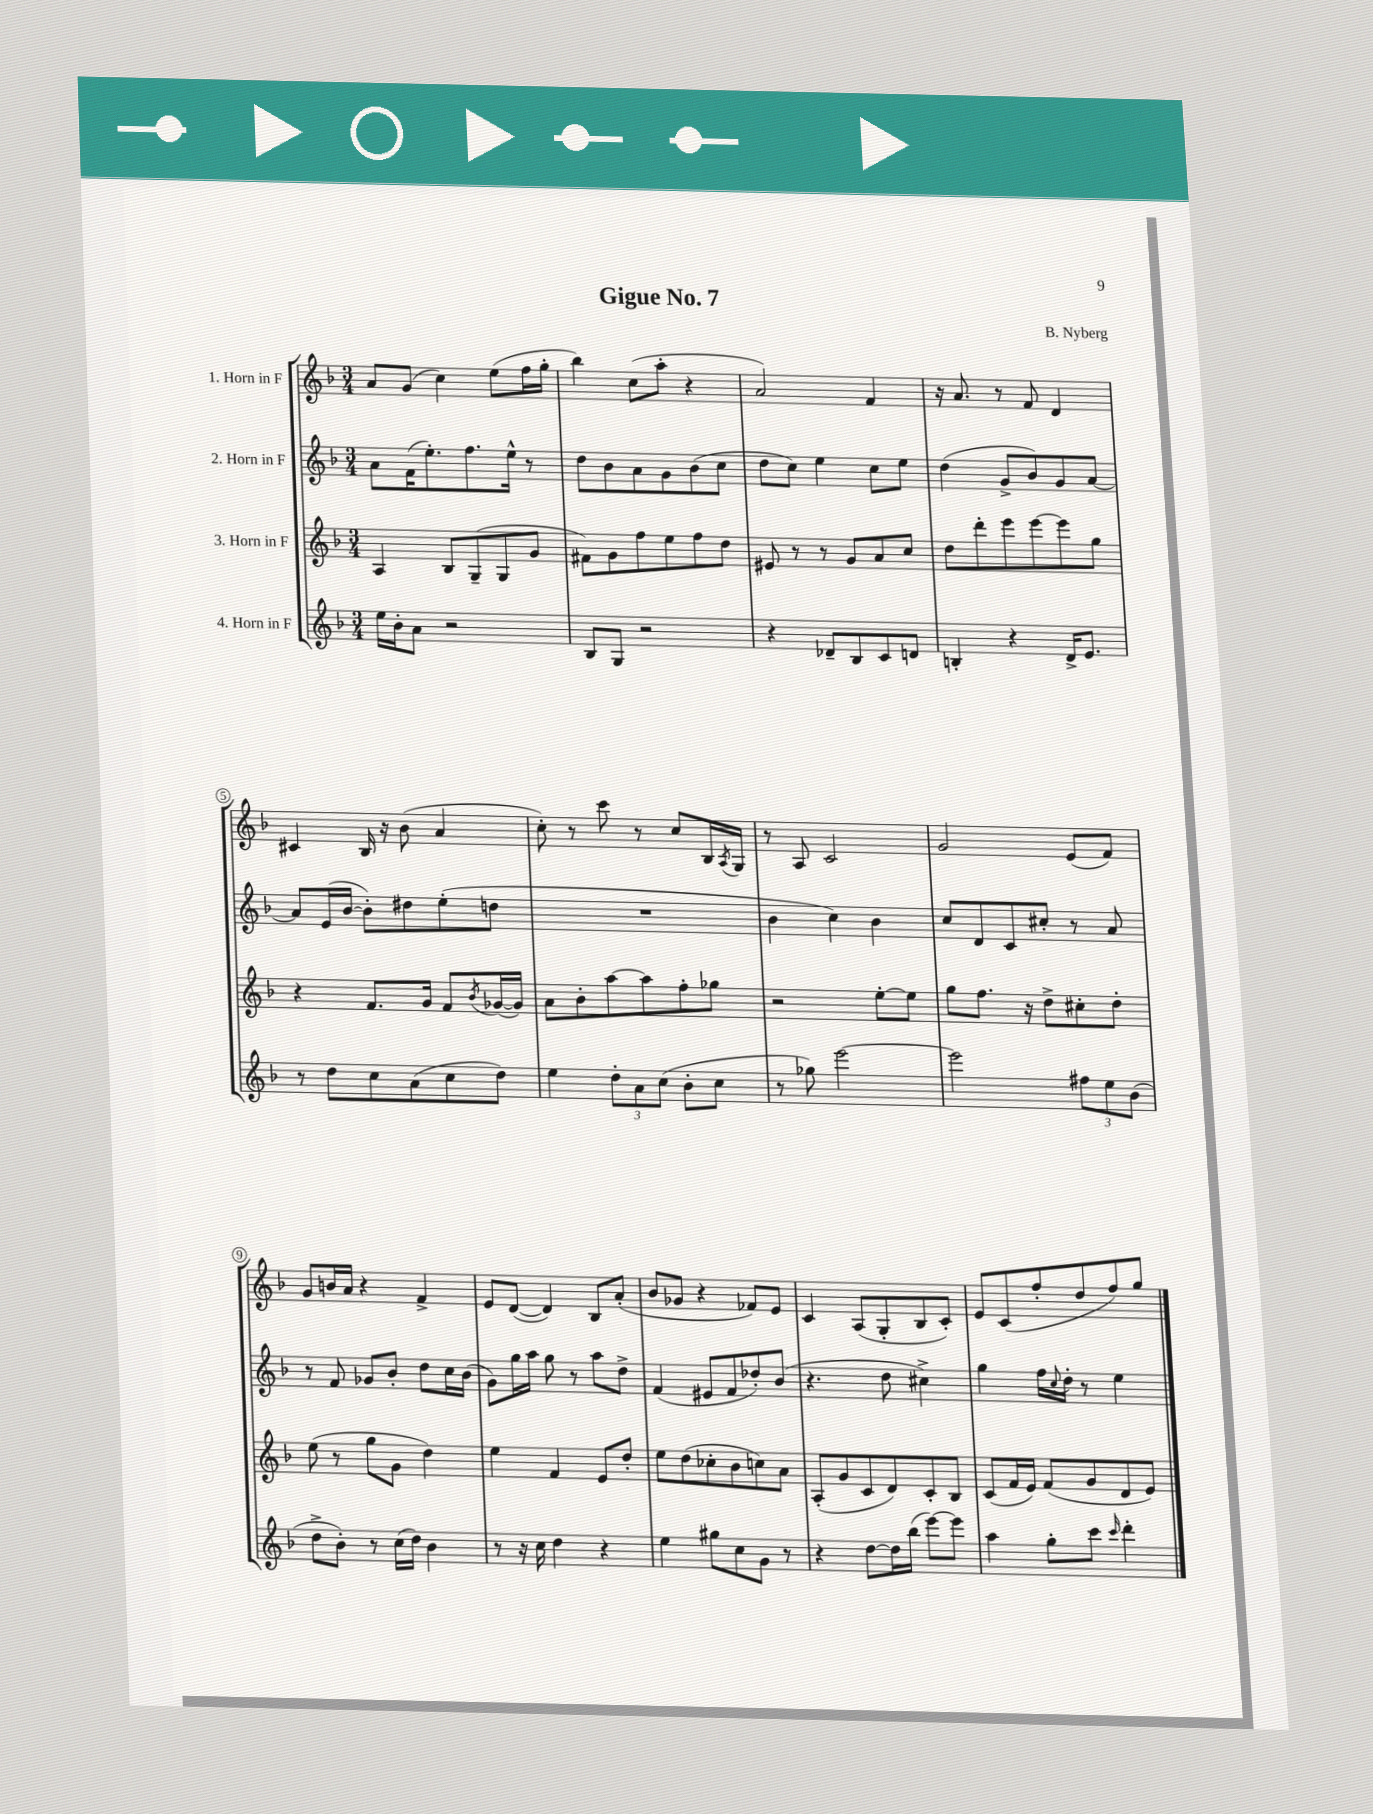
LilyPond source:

\header { title = "Gigue No. 7" composer = "B. Nyberg" }
<<
\new StaffGroup <<
\new Staff = "s0" \with { instrumentName = "1. Horn in F" } {
    \clef treble \key f \major \numericTimeSignature \time 3/4
    a'8 g'8( c''4) e''8( f''16 g''16-. |
    bes''4) c''8( a''8-. r4 |
    a'2) f'4 |
    r16 a'8. r8 f'8 d'4 |
    cis'4 bes16 r16 bes'8( a'4 |
    c''8-.) r8 c'''8 r8 c''8 bes16 \acciaccatura { a8 } g16 |
    r8 a8 c'2 |
    g'2 e'8( f'8) |
    g'8 b'16 a'16 r4 f'4-> |
    e'8 d'8~( d'4) bes8 a'8-.( |
    bes'8 ges'8 r4 fes'8) e'8 |
    c'4 a8( g8-. bes8 c'8-.) |
    e'8 c'8( f''8-. d''8 f''8) g''8 \bar "|." |
}
\new Staff = "s1" \with { instrumentName = "2. Horn in F" } {
    \clef treble \key f \major \numericTimeSignature \time 3/4
    a'8 f'16( e''8.-.) f''8. e''16-^ r8 |
    d''8 bes'8 a'8 g'8 bes'8( c''8 |
    d''8 c''8) e''4 c''8 e''8 |
    d''4( g'8-> bes'8) g'8 a'8~ |
    a'8 e'16( bes'16~ bes'8-.) dis''8 e''8-.( d''8 |
    R2. |
    bes'4 c''4) bes'4 |
    c''8 d'8 c'8 cis''8-. r8 a'8 |
    r8 f'8 ges'8 bes'8-. d''8 c''16 bes'16( |
    g'8) g''16 a''16 g''8 r8 a''8 d''8-> |
    f'4( eis'8 f'8 des''8-.) bes'8( |
    r4. d''8 cis''4->) |
    g''4 f''16 \appoggiatura { c''8 } d''16-. r8 e''4 \bar "|." |
}
\new Staff = "s2" \with { instrumentName = "3. Horn in F" } {
    \clef treble \key f \major \numericTimeSignature \time 3/4
    a4 bes8 g8--( g8 g'8 |
    fis'8) g'8 f''8 e''8 f''8 d''8 |
    eis'8 r8 r8 g'8 a'8 c''8 |
    d''8 d'''8-. e'''8 e'''8~ e'''8 g''8 |
    r4 f'8. g'16 f'8 \acciaccatura { bes'8 } ges'16~( ges'16) |
    a'8 bes'8-. a''8~ a''8 f''8-. ges''8 |
    r2 e''8~-. e''8 |
    g''8 f''8. r16 d''8-> cis''8-. d''8-. |
    e''8( r8 g''8 g'8 d''4) |
    e''4 f'4 e'8 d''8-. |
    e''8 d''8( ces''8-. bes'8 c''8) a'8 |
    a8-.( g'8 c'8 d'8) c'8-. bes8 |
    c'8( f'16 e'16) f'8( g'8 d'8 e'8) \bar "|." |
}
\new Staff = "s3" \with { instrumentName = "4. Horn in F" } {
    \clef treble \key f \major \numericTimeSignature \time 3/4
    e''16 bes'16-. a'8 r2 |
    bes8 g8 r2 |
    r4 des'8-- bes8 c'8 d'8 |
    b4-. r4 d'16-> e'8. |
    r8 d''8 c''8 a'8( c''8 d''8) |
    e''4 \tuplet 3/2 { d''8-. a'8 c''8( } bes'8-. c''8 |
    r8 ges''8) e'''2~ |
    e'''2 \tuplet 3/2 { fis''8 e''8 bes'8( } |
    d''8-> bes'8-.) r8 c''16( d''16) bes'4 |
    r8 r16 c''16 d''4 r4 |
    e''4 gis''8 c''8 g'8 r8 |
    r4 d''8~ d''16 bes''16( e'''8~) e'''8 |
    a''4 g''8-. c'''8 \grace { c'''16 } d'''4-. \bar "|." |
}
>>
>>
\layout { \context { \Score \override BarNumber.stencil = #(make-stencil-circler 0.1 0.3 ly:text-interface::print) } }
